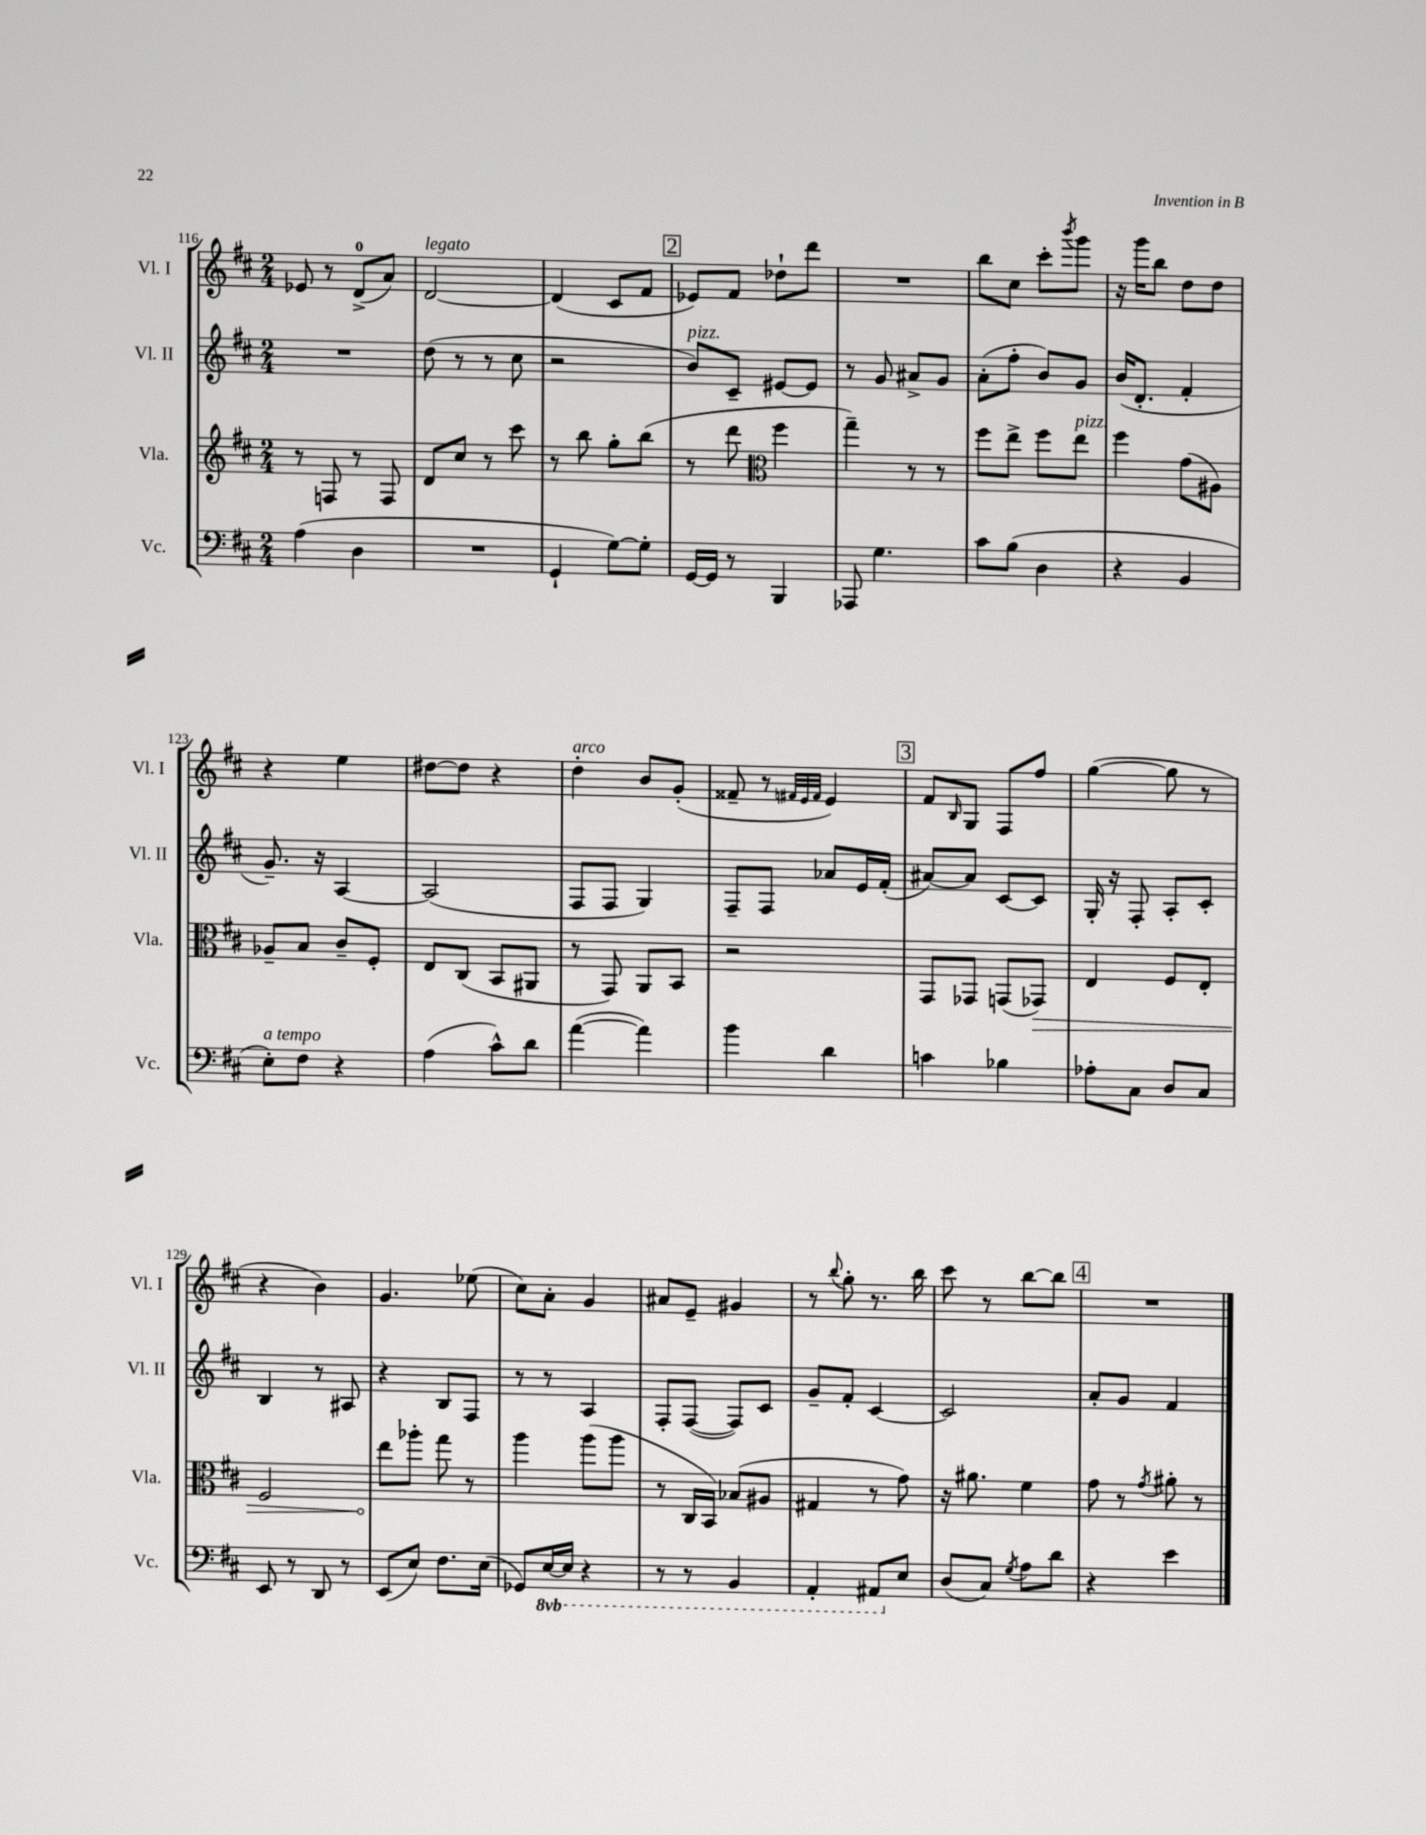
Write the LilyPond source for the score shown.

<<
\new StaffGroup <<
\new Staff = "s0" \with { instrumentName = "Vl. I" shortInstrumentName = "Vl. I" } {
    \clef treble \key d \major \numericTimeSignature \time 2/4
    ees'8 r8 d'8-0->( a'8) |
    d'2~^\markup { \italic "legato" } |
    d'4( cis'8 fis'8 |
    \mark \markup { \box "2" } ees'8) fis'8 des''8-! d'''8 |
    R2 |
    b''8 cis''8 cis'''8-. \acciaccatura { b'''8 } g'''8 |
    r16 g'''16 b''8 d''8 d''8 |
    r4 e''4 |
    dis''8~ dis''8 r4 |
    d''4-.^\markup { \italic "arco" } b'8 g'8-.( |
    fisis'8-- r8 \grace { fis'32 e'32 fis'32 } e'4) |
    \mark \markup { \box "3" } fis'8 \grace { b16 } g8 fis8 fis''8 |
    g''4~( g''8 r8 |
    r4 b'4) |
    g'4. ees''8( |
    cis''8) a'8-. g'4 |
    ais'8 e'8-- gis'4 |
    r8 \appoggiatura { b''8 } g''8-. r8. b''16 |
    cis'''8 r8 b''8~ b''8 |
    \mark \markup { \box "4" } R2 \bar "|." |
}
\new Staff = "s1" \with { instrumentName = "Vl. II" shortInstrumentName = "Vl. II" } {
    \clef treble \key d \major \numericTimeSignature \time 2/4
    R2 |
    d''8( r8 r8 cis''8 |
    r2 |
    \mark \markup { \box "2" } b'8^\markup { \italic "pizz." }) cis'8-- eis'8~ eis'8 |
    r8 g'8 ais'8-> g'8 |
    a'8-.( fis''8-. b'8) g'8 |
    b'16( d'8.-. fis'4-. |
    g'8.--) r16 a4~ |
    a2( |
    fis8 fis8 g4) |
    fis8-- fis8 aes'8 e'16 fis'16-.( |
    \mark \markup { \box "3" } ais'8~) ais'8 cis'8~ cis'8 |
    g16-. r16 fis8-. a8-. cis'8-. |
    b4 r8 ais8 |
    r4 b8 fis8 |
    r8 r8 a4 |
    fis8-. fis8~( fis8) cis'8 |
    g'8-- fis'8-. cis'4~ |
    cis'2 |
    \mark \markup { \box "4" } a'8-. g'8 fis'4 \bar "|." |
}
\new Staff = "s2" \with { instrumentName = "Vla." shortInstrumentName = "Vla." } {
    \clef treble \key d \major \numericTimeSignature \time 2/4
    r8 f8 r8 f8 |
    d'8 cis''8 r8 cis'''8 |
    r8 b''8 g''8-. b''8( |
    \mark \markup { \box "2" } r8 d'''8 \clef alto fis''4 |
    g''4--) r8 r8 |
    fis''8 e''8-> fis''8 e''8^\markup { \italic "pizz." } |
    fis''4 g'8( ais8) |
    aes8-- b8 cis'8-- fis8-. |
    e8 cis8( b,8 ais,8 |
    r8 g,8) a,8 b,8 |
    r2 |
    \mark \markup { \box "3" } g,8 ges,8 g,8( \once \override Hairpin.circled-tip = ##t ges,8\>) |
    e4 fis8 e8-. |
    fis2 |
    e''8\! aes''8-. g''8 r8 |
    a''4 a''8( a''8 |
    r8 cis16 b,16) bes8( ais8 |
    gis4 r8 g'8) |
    r16 ais'8. fis'4 |
    \mark \markup { \box "4" } g'8 r8 \acciaccatura { g'8 } ais'8-. r8 \bar "|." |
}
\new Staff = "s3" \with { instrumentName = "Vc." shortInstrumentName = "Vc." } {
    \clef bass \key d \major \numericTimeSignature \time 2/4 \set Staff.ottavationMarkups = #ottavation-simple-ordinals
    a4( d4 |
    R2 |
    g,4-! g8~) g8-. |
    \mark \markup { \box "2" } g,16~ g,16 r8 b,,4 |
    aes,,8 g4. |
    cis'8 b8( d4 |
    r4 b,4 |
    e8-.^\markup { \italic "a tempo" }) fis8 r4 |
    a4( cis'8-^) d'8 |
    a'4~( a'4) |
    b'4 d'4 |
    \mark \markup { \box "3" } c'4 bes4 |
    aes8-. cis8 d8 cis8 |
    e,8 r8 d,8 r8 |
    e,8( e8) fis8. e16( |
    ges,8) \ottava #-1 e,16~ e,16 r4 |
    r8 r8 b,,4 |
    a,,4-. ais,,8 \ottava #0 e8 |
    d8( cis8) \acciaccatura { g8 } a8 d'8 |
    \mark \markup { \box "4" } r4 e'4 \bar "|." |
}
>>
>>
\layout { \context { \Score currentBarNumber = #116 } }
